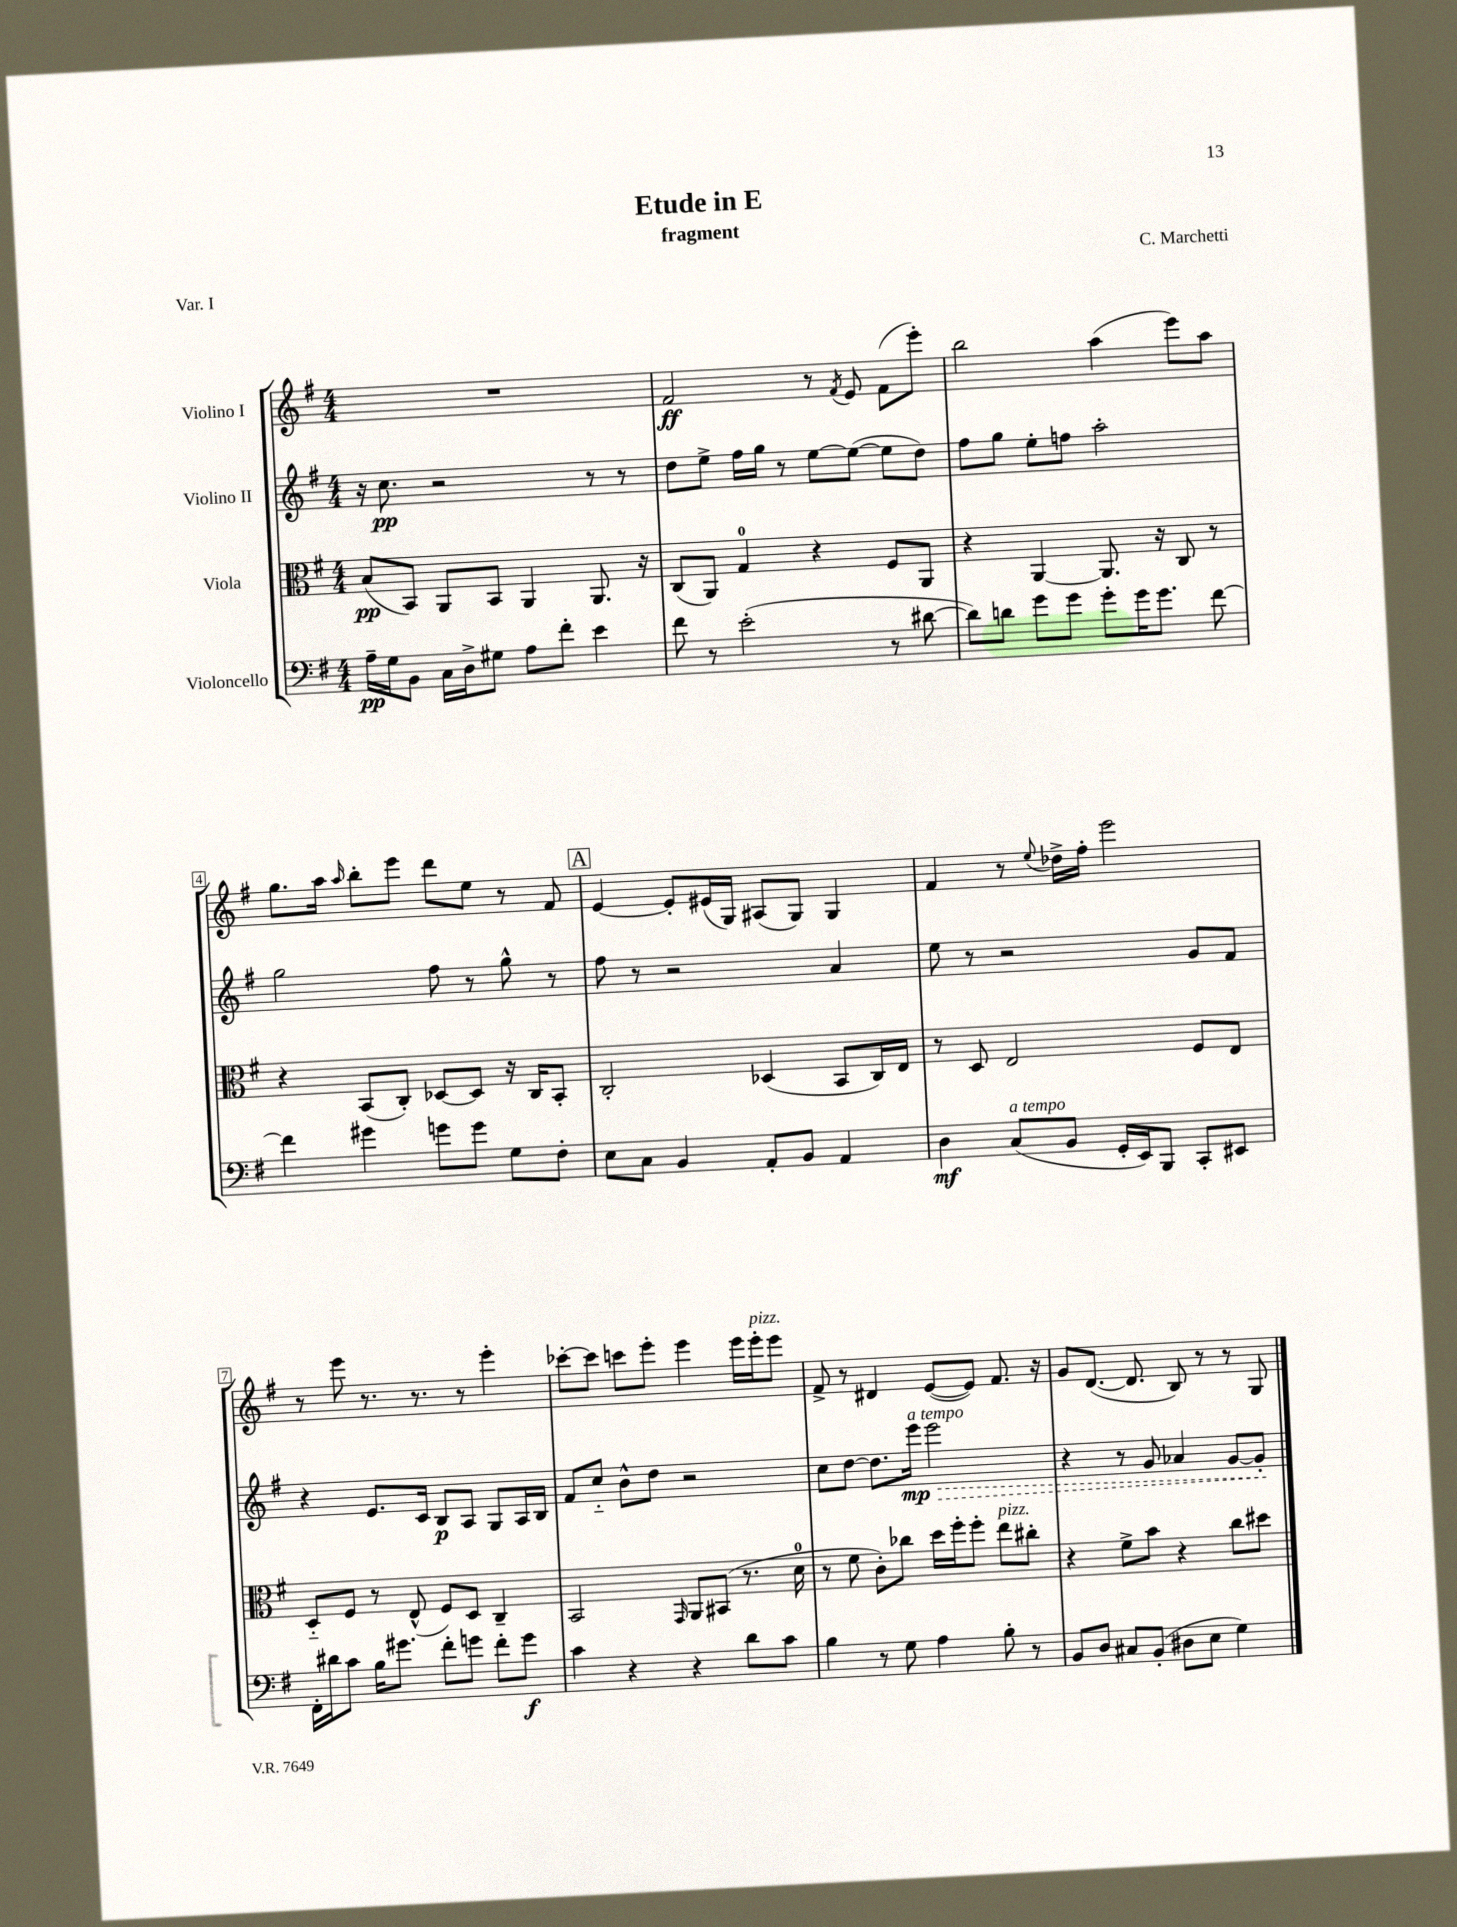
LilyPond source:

\header { title = "Etude in E" composer = "C. Marchetti" subtitle = "fragment" piece = "Var. I" }
<<
\new StaffGroup <<
\new Staff = "s0" \with { instrumentName = "Violino I" } {
    \clef treble \key g \major \numericTimeSignature \time 4/4
    \autoBeamOff R1 |
    fis'2\ff r8 \acciaccatura { fis'8 } e'8 fis'8[( e'''8]-.) |
    b''2 a''4( e'''8[) a''8] |
    g''8.[ a''16] \grace { a''16 } b''8[-. e'''8] d'''8[ e''8] r8 fis'8 |
    \mark \markup { \box "A" } e'4~ e'8[-. eis'16( g16]) ais8[( g8]) g4 |
    fis'4 r8 \appoggiatura { e''8 } des''16[-> fis''16]-. e'''2 |
    r8 e'''8 r8. r8. r8 e'''4-. |
    ces'''8[~-. ces'''8] c'''8[ e'''8]-. e'''4 e'''16[ e'''16-.^\markup { \italic "pizz." } e'''8] |
    fis'8-> r8 dis'4 e'8[~( e'8]) fis'8. r16 |
    g'8[ d'8.]~( d'8. b8) r8 r8 g8 \bar "|." |
}
\new Staff = "s1" \with { instrumentName = "Violino II" } {
    \clef treble \key g \major \numericTimeSignature \time 4/4
    \autoBeamOff r16 c''8.\pp r2 r8 r8 |
    d''8[ e''8]-> fis''16[ g''16] r8 e''8[~ e''8]~( e''8[ d''8]) |
    fis''8[ g''8] e''8[-. f''8] a''2-. |
    g''2 fis''8 r8 g''8-^ r8 |
    \mark \markup { \box "A" } fis''8 r8 r2 a'4 |
    e''8 r8 r2 g'8[ fis'8] |
    r4 e'8.[ c'16] b8[\p a8] g8[ a16 b16] |
    fis'8[ c''8]-_ b'8[-^ d''8] r2 |
    c''8[ d''8]~ d''8.[ \once \override Hairpin.style = #'dashed-line e'''16]\mp\>^\markup { \italic "a tempo" } e'''2 |
    r4 r8 g'8 aes'4 g'8[~ g'8]-.\! \bar "|." |
}
\new Staff = "s2" \with { instrumentName = "Viola" } {
    \clef alto \key g \major \numericTimeSignature \time 4/4
    \autoBeamOff b8[\pp( b,8]) a,8[ b,8] a,4 a,8. r16 |
    c8[( a,8]) g4-0 r4 fis8[ a,8] |
    r4 a,4~ a,8. r16 c8 r8 |
    r4 b,8[( c8]-.) des8[~ des8] r16 c16[ b,8]-. |
    \mark \markup { \box "A" } c2-. des4( b,8[ c16) e16] |
    r8 d8 e2 fis8[ e8] |
    d8[-_ fis8] r8 e8-^( fis8[) d8] c4-- |
    b,2 \grace { g,16 } a,8[ bis,8]( r8. d'16-0 |
    r8 fis'8 c'8[-.) ces''8] d''16[ fis''16-. fis''8]-. e''8[^\markup { \italic "pizz." } cis''8]-. |
    r4 fis'8[-> b'8] r4 c''8[ dis''8] \bar "|." |
}
\new Staff = "s3" \with { instrumentName = "Violoncello" } {
    \clef bass \key g \major \numericTimeSignature \time 4/4
    \autoBeamOff a16[--\pp g16 b,8] c16[ d16-> gis8] a8[ fis'8]-. e'4 |
    fis'8 r8 e'2-.( r8 dis'8~ |
    dis'8[) d'8] g'8[ g'8] g'8[-. g'16 g'8.] fis'8~ |
    fis'4 gis'4 g'8[ g'8] g8[ fis8]-. |
    \mark \markup { \box "A" } e8[ c8] b,4 a,8[-. b,8] a,4 |
    d4\mf c8[^\markup { \italic "a tempo" }( b,8] g,16[-. e,16) b,,8] c,8[-. eis,8] |
    fis,16[-. dis'16 c'8] b16[ gis'8.] fis'8[-. g'8] fis'8[-. g'8]\f |
    c'4 r4 r4 d'8[ c'8] |
    b4 r8 g8 a4 b8-. r8 |
    b,8[ d8] cis8[ b,8]-.( dis8[ e8] g4) \bar "|." |
}
>>
>>
\layout { \context { \Score \override BarNumber.stencil = #(make-stencil-boxer 0.1 0.3 ly:text-interface::print) } }
